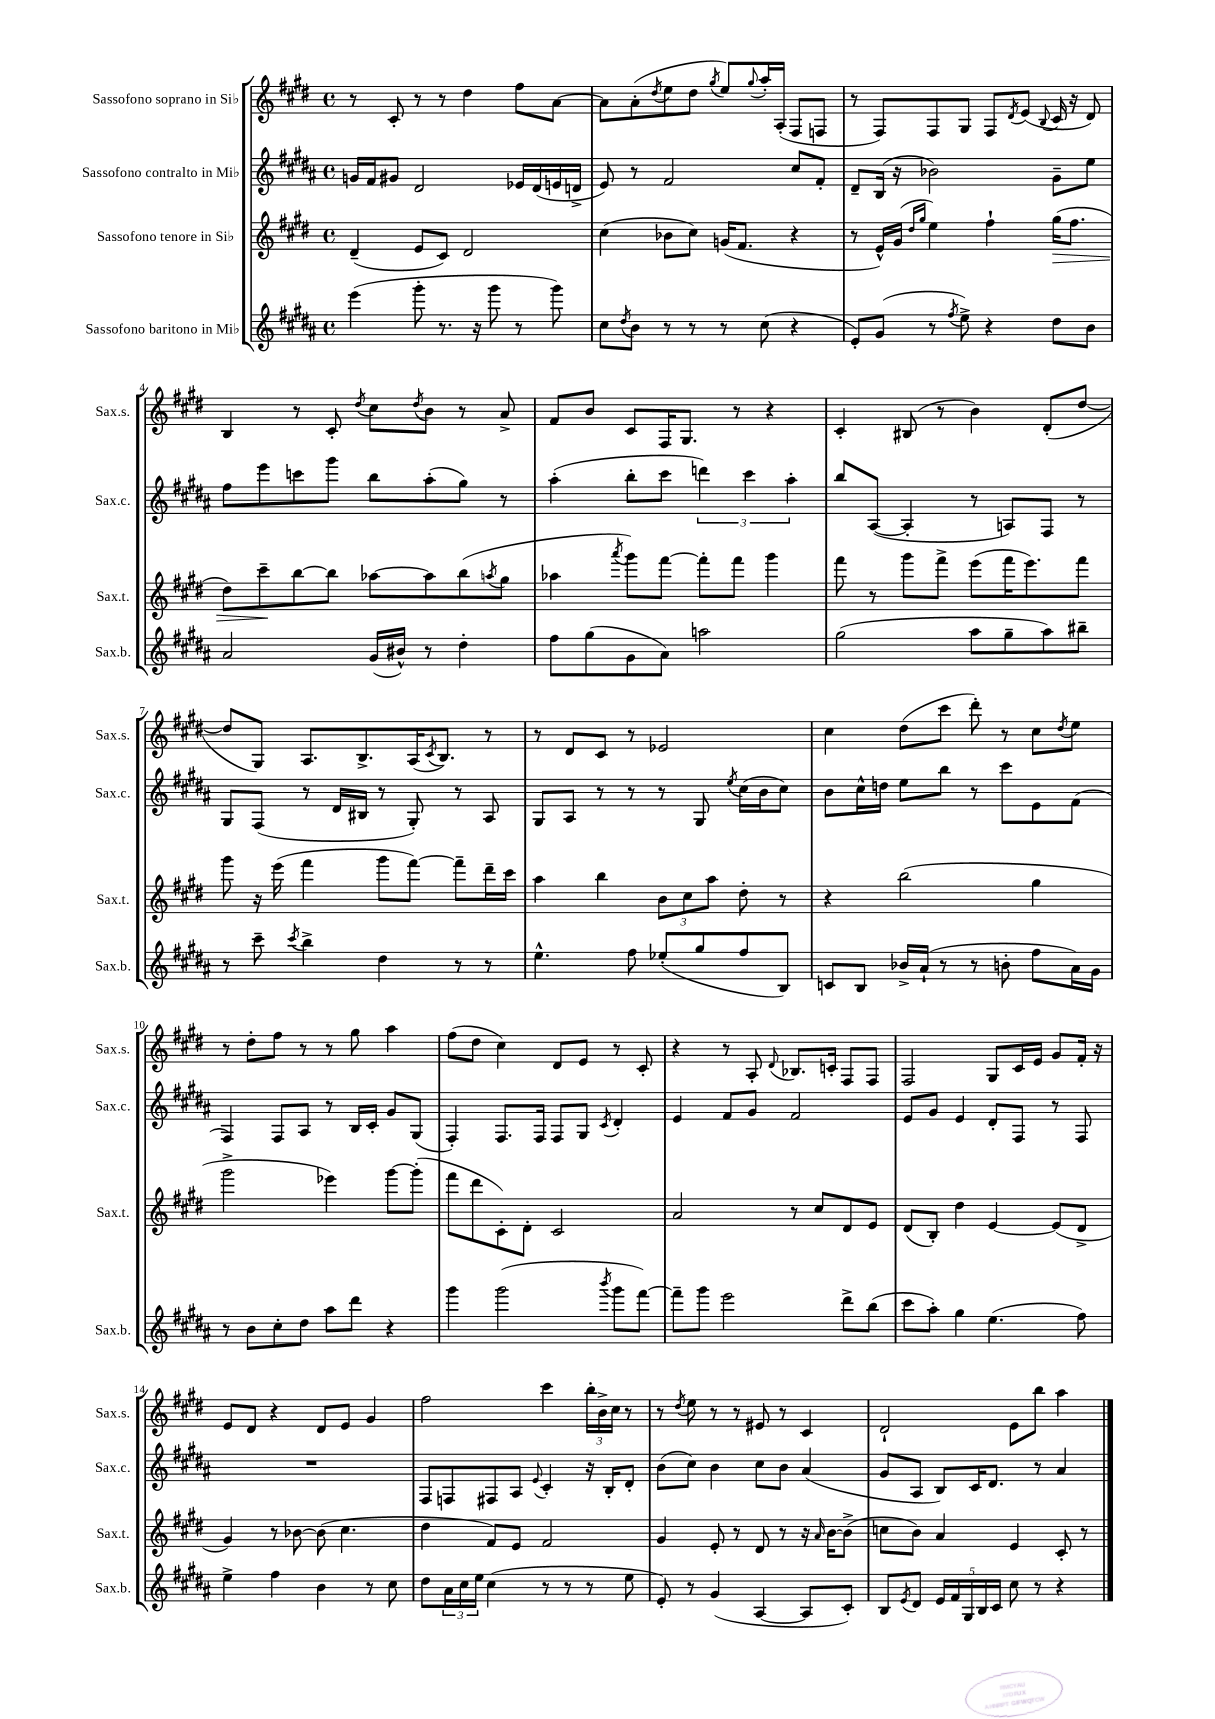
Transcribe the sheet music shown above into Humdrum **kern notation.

**kern	**kern	**kern	**kern
*staff4	*staff3	*staff2	*staff1
*clefG2	*clefG2	*clefG2	*clefG2
*k[f#c#g#d#a#]	*k[f#c#g#d#]	*k[f#c#g#d#a#]	*k[f#c#g#d#]
*M4/4	*M4/4	*M4/4	*M4/4
*met(c)	*met(c)	*met(c)	*met(c)
(4eee\	(4d#~/	16g/LL	8r
.	.	16f#/J	.
.	.	8g#/J	8c#'/
8ggg#'\	8e/L	2d#/	8r
8.r	8c#/J)	.	8r
.	2d#/	.	4dd#\
16r	.	.	.
8ggg#\	.	.	.
8r	.	16e-/LL	8ff#\L
.	.	(16d#/	.
8ggg#\)	.	16e/	[8a\J
.	.	16d^/JJ	.
=	=	=	=
8cc#\L	(4cc#\	8e/)	8a\]L
8qdd#/	.	.	.
8b\J	.	8r	(8a'\
.	.	.	8qdd#/
8r	8b-\L	2f#/	8ee\
8r	8cc#\J)	.	8dd#\J
.	.	.	8qgg#/
8r	(16g/LK	.	8ee/L)
.	8.f#/J	.	.
.	.	.	8qqgg#/
(8cc#\	.	.	16aa'/L
.	.	.	(16A'/JJ
4r	4r	8cc#/L	8F#/L
.	.	8f#'/J	8F/J
=	=	=	=
8e'/L)	8r	8d#~/L	8r
(8g#/J	16e^^/LL)	(16B/Jk	8F#/L)
.	(16g#/JJ	16r	.
.	16qqdd#/LL	.	.
.	16qqgg#/JJ	.	.
8r	4ee\)	2b-\)	8F#/
8qff#/	.	.	.
8ee^\)	.	.	8G#/J
4r	4ff#`\	.	8F#/L
.	.	.	8qd#/
.	.	.	(8e/J
.	.	.	8qqB/
8dd#\L	(16gg#\LK	8g#~\L	16c#/
.	8.ff#\J	.	16r
8b\J	.	8ee\J	8d#/)
=	=	=	=
2a#/	8dd#\L)	8ff#\L	4B/
.	8ccc#~\	8eee\	.
.	[8bb\	8ccc\	8r
.	8bb\]J	8ggg#\J	8c#'/
.	.	.	8qdd#/
(16g#/LL	[8aa-\L	8bb\L	8cc#\L
16b#^^/JJ)	.	.	.
.	.	.	8qdd#/
8r	8aa-\]	(8aa#'\	8b\J
4dd#'\	(8bb\	8gg#\J)	8r
.	8qaa/	.	.
.	8gg#\J	8r	8a^/
=	=	=	=
8ff#\L	4aa-\	(4aa#'\	8f#/L
(8gg#\	.	.	8b/J
.	8qaaa/	.	.
8g#\	8ggg#\L)	8bb'\L	8c#/L
8a#\J)	[8fff#\J	8ccc#\J	16F#/K
.	.	.	8.G#/J
2aa\	8fff#'\]L	6ddd\)	.
.	8fff#\J	.	8r
.	.	6ccc#\	.
.	4ggg#\	.	4r
.	.	6aa#'\	.
=	=	=	=
(2gg#\	8fff#\	8bb/L	4c#'/
.	8r	([8A#/J	.
.	8ggg#\L	4A#'/]	(8B#/
.	8fff#^\J	.	8r
8aa#\L	(8eee\L	8r	4b\)
8gg#~\	16fff#\K	8A/L)	.
.	8.eee\)	.	.
8aa#\)	.	8F#/J	(8d#'/L
8bb#~\J	8fff#\J	8r	[8dd#/J
=	=	=	=
8r	8ggg#\	8G#/L	8dd#/]L
8ccc#~\	16r	(8F#/J	8G#/J)
.	(16eee\	.	.
8qccc#/	.	.	.
4bb^\	4fff#\	8r	8.A/L
.	.	16d#/LL	.
.	.	16B#/JJ	8.B^/
4dd#\	8ggg#\L	8r	.
.	[8fff#\J)	8G#'/)	(16A/K
.	.	.	8qc#/
.	.	.	8.B/J)
8r	8fff#~\]L	8r	.
8r	16ddd#~\L	8A#/	8r
.	16ccc#\JJ	.	.
=	=	=	=
4.ee^^\	4aa\	8G#/L	8r
.	.	8A#/J	8d#/L
.	4bb\	8r	8c#/J
8ff#\	.	8r	8r
(8ee-'/L	12b\L	8r	2e-/
.	12cc#\	.	.
8gg#/	.	8G#/	.
.	12aa\J	.	.
.	.	8qee/	.
8ff#/	8dd#'\	(16cc#\LL	.
.	.	16b\J	.
8B/J)	8r	8cc#\J)	.
=	=	=	=
8c/L	4r	8b\L	4cc#\
8B/J	.	16cc#^^\L	.
.	.	16dd\JJ	.
16b-^/LL	(2bb\	8ee\L	(8dd#\L
(16a#`/JJ	.	.	.
8r	.	8bb\J	8ccc#\J
8r	.	8r	8ddd#'\)
8b'\	.	8ccc#\L	8r
8ff#\L	4gg#\	8e\	8cc#\L
.	.	.	8qdd#/
16a#\L)	.	(8f#\J	8ee\J
16g#\JJ	.	.	.
=	=	=	=
8r	2ggg#^\	4F#/)	8r
8b\L	.	.	8dd#'\L
8cc#'\	.	8F#/L	8ff#\J
8dd#\J	.	8A#/J	8r
8aa#\L	4eee-\)	8r	8r
8ddd#\J	.	16B/LL	8gg#\
.	.	16c#'/JJ	.
4r	[8ggg#\L	8g#/L	4aa\
.	(8ggg#'\]J	(8G#/J	.
=	=	=	=
4ggg#\	8fff#\L	4F#'/)	(8ff#\L
.	8ddd#\	.	8dd#\J
(2ggg#\	8c#'\)	8.F#/L	4cc#\)
.	8d#'\J	.	.
.	.	16F#/Jk	.
.	2c#/	8F#/L	8d#/L
.	.	8G#/J	8e/J
8qbbb/	.	8qc#/	.
8ggg#\L	.	4d#'/	8r
[8fff#\J)	.	.	8c#'/
=	=	=	=
8fff#~\]L	2a/	4e/	4r
8ggg#\J	.	.	.
2eee\	.	8f#/L	8r
.	.	8g#/J	8A'/
.	.	.	8qqd#/
.	8r	2f#/	8.B-/L
.	8cc#/L	.	.
.	.	.	16c'/Jk
8ddd#^\L	8d#/	.	8F#/L
(8bb\J	8e/J	.	8F#/J
=	=	=	=
8ccc#\L	(8d#/L	8e/L	2F#/
8aa#'\J)	8B'/J)	8g#/J	.
4gg#\	4dd#\	4e/	.
(4.ee\	[4e/	8d#'/L	8G#/L
.	.	8F#/J	16c#/L
.	.	.	16e/JJ
.	(8e/]L	8r	8g#/L
8ff#\)	8d#^/J	8F#/	16f#'/Jk
.	.	.	16r
=	=	=	=
4ee^\	4g#/)	1r	8e/L
.	.	.	8d#/J
4ff#\	8r	.	4r
.	[8b-\	.	.
4b\	(8b-\]	.	8d#/L
.	4.cc#\	.	8e/J
8r	.	.	4g#/
8cc#\	.	.	.
=	=	=	=
8dd#\L	4dd#\	8F#/L	2ff#\
24a#\L	.	8F/	.
24cc#\	.	.	.
24ee\JJ	.	.	.
(4cc#\	8f#/L)	8F#/	.
.	8e/J	8A#/J	.
.	.	8qqe/	.
8r	2f#/	4c#'/	4ccc#\
8r	.	.	.
8r	.	16r	24bb'\LL
.	.	.	24b^\
.	.	16B'/LK	.
.	.	.	24cc#\JJ
8ee\	.	8d#'/J	8r
=	=	=	=
8e'/)	4g#/	(8b\L	8r
.	.	.	8qdd#/
8r	.	8cc#\J)	8ee\
(4g#/	8e'/	4b\	8r
.	8r	.	8r
[4A#/	8d#/	8cc#\L	8e#/
.	8r	8b\J	8r
8A#/]L	16r	(4a#/	4c#/
.	16qqa/	.	.
.	[16b\LK	.	.
8c#'/J)	(8b^\]J	.	.
=	=	=	=
8B/L	8cc\L	8g#/L	2d#`/
8qe/	.	.	.
8d#/J	8b\J)	8A#/J	.
20e/LL	4a/	8B/L)	.
20f#/	.	.	.
20G#/	.	.	.
.	.	16c#/K	.
20B/	.	.	.
.	.	8.d#/J	.
20c#/JJ	.	.	.
8cc#\	4e/	.	8e\L
8r	.	8r	8bb\J
4r	8c#'/	4a#/	4aa\
.	8r	.	.
==	==	==	==
*-	*-	*-	*-
